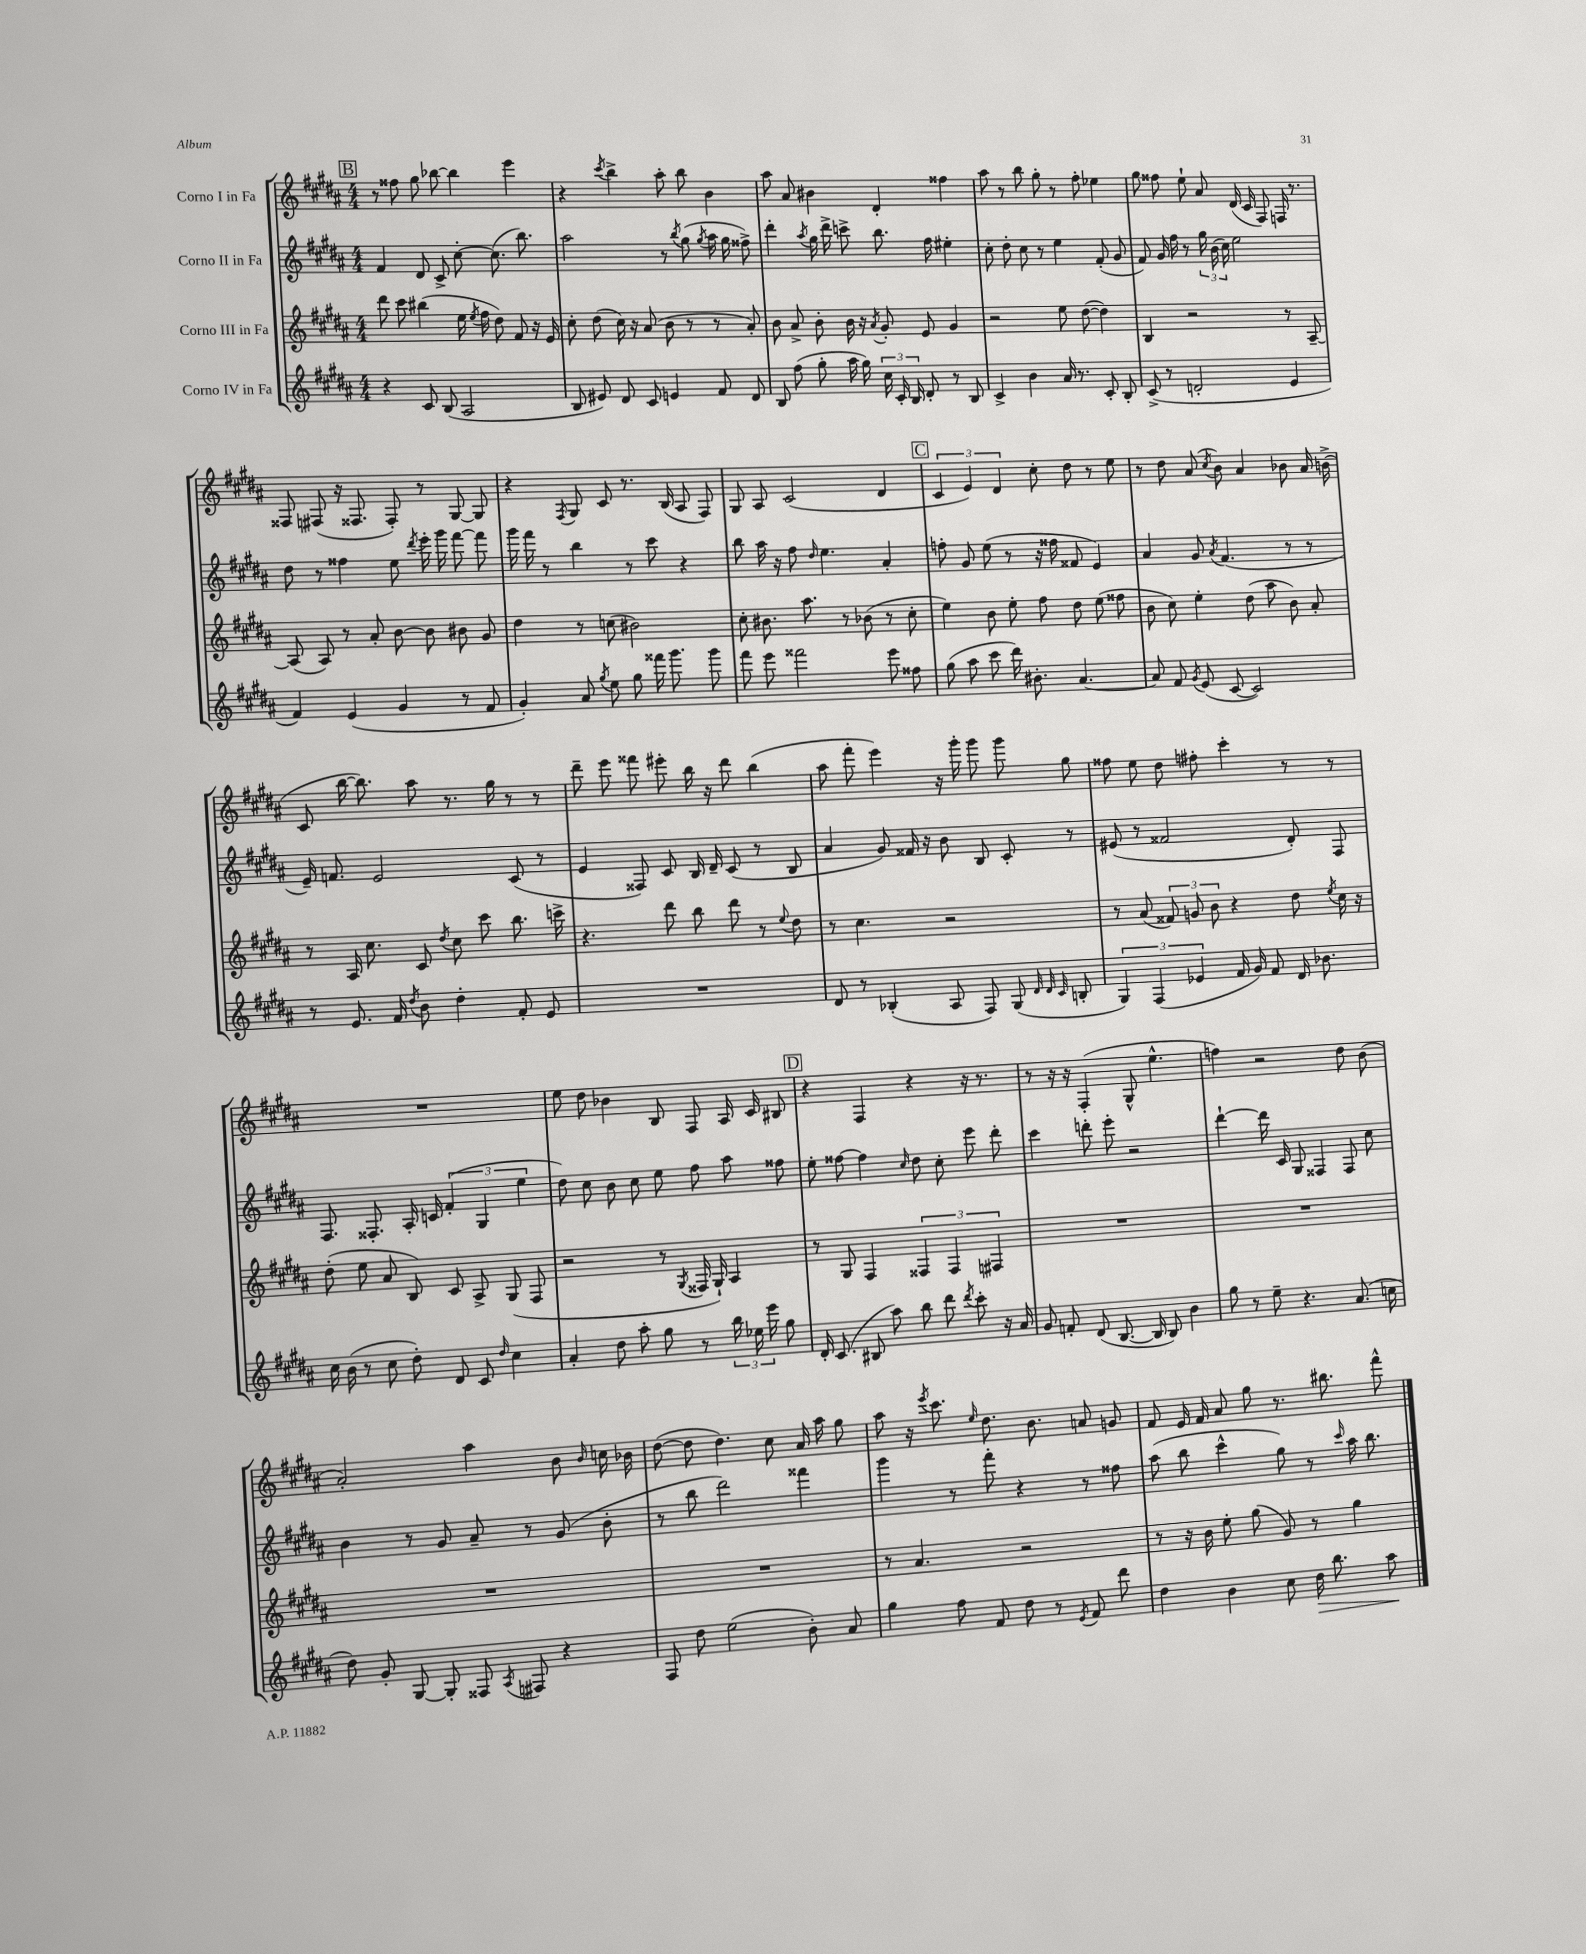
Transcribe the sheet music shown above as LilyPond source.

<<
\new StaffGroup <<
\new Staff = "s0" \with { instrumentName = "Corno I in Fa" } {
    \clef treble \key b \major \numericTimeSignature \time 4/4
    \autoBeamOff \mark \markup { \box "B" } r8 fisis''8 gis''8 bes''8~ bes''4 e'''4 |
    r4 \acciaccatura { cis'''8 } b''4-> ais''8-. b''8 b'4 |
    ais''8 ais'8 bis'4 dis'4-. fisis''4 |
    ais''8 r8 b''8 gis''8-. r8 fis''8-. ees''4 |
    gis''8 fisis''8 e''8-! ais'8 dis'16( cis'16 fis8) f16 r8. |
    fisis8 fis8( r16 fisis8. fisis8-.) r8 gis8~ gis8 |
    r4 \acciaccatura { fis8 } gis8 cis'8 r8. b16( ais8 fis8) |
    gis8 ais8 cis'2( dis'4 |
    \mark \markup { \box "C" } \tuplet 3/2 { cis'4 e'4) dis'4 } cis''8-. dis''8 r8 e''8 |
    r8 dis''8 ais'8( \acciaccatura { cis''8 } b'8) ais'4 bes'8 ais'16 b'16->( |
    cis'8 b''16~ b''8.) ais''8 r8. gis''16 r8 r8 |
    dis'''8-- e'''8 fisis'''8 eis'''8-. b''16 r16 dis'''8 b''4( |
    ais''8 fis'''8-. e'''4) r16 gis'''16-. gis'''8 gis'''8 gis''8 |
    fisis''8 e''8 dis''8 fis''8-. cis'''4-. r8 r8 |
    R1 |
    e''8 dis''8 bes'4 b8 fis8 ais16 cis'16 bis8 |
    \mark \markup { \box "D" } r4 fis4 r4 r16 r8. |
    r8 r16 r16 fis4-.( gis8-^ e''4.-^ |
    f''4) r2 dis''8 b'8( |
    ais'2-.) ais''4 b'8 \grace { b'16 } c''16 bes'16 |
    dis''8~( dis''8 dis''4.) cis''8 ais'16 ais''16 gis''8 |
    ais''8 r16 \acciaccatura { e'''8 } cis'''8. \grace { e''16 } dis''8. b'8. a'8 g'8 |
    fis'8 e'16 fis'16 ais'8 gis''8 r8. bis''8. fis'''8-^ \bar "|." |
}
\new Staff = "s1" \with { instrumentName = "Corno II in Fa" } {
    \clef treble \key b \major \numericTimeSignature \time 4/4
    \autoBeamOff \mark \markup { \box "B" } fis'4 dis'8 cis'8-> cis''8~-. cis''8.( b''8.) |
    ais''2 r8 \acciaccatura { b''8 } gis''8( \acciaccatura { gis''8 } ais''16 gis''16 fisis''8->) |
    dis'''4-. \acciaccatura { ais''8 } gis''16 dis'''16-> c'''8-> b''8. fis''16 eis''4-. |
    cis''8-. dis''8-. cis''8 r8 e''4 fis'8-.( gis'8 |
    fis'8) gis'16 fis''16 r8 \tuplet 3/2 { gis''16 b'16( cis''16) } e''2 |
    dis''8 r8 fisis''4 e''8 \acciaccatura { dis'''8 } e'''16-. gis'''16 fis'''8~ fis'''8 |
    gis'''16 fis'''16 r8 b''4 r8 cis'''8 r4 |
    b''8 ais''16 r16 fis''8 \grace { dis''16 } e''4. ais'4-. |
    \mark \markup { \box "C" } f''8-. gis'8 e''8( r8 r16 fisis''16 fisis'8 e'4) |
    ais'4 gis'8 \acciaccatura { ais'8 } fis'4.( r8 r8 |
    e'16--) f'8. e'2 cis'8( r8 |
    e'4 fisis8) cis'8 b16 dis'16-- cis'8( r8 b8 |
    ais'4 gis'8) fisis'16 r16 b'8 b8 cis'8-. r8 |
    eis'8( r8 fisis'2 dis'8-.) fis8 |
    fis8. fisis8.-. ais16-. c'16 \tuplet 3/2 { fis'4-.( gis4 e''4 } |
    dis''8) cis''8 b'8 cis''8 e''8 fis''8 ais''8 fisis''8 |
    \mark \markup { \box "D" } e''8-. fisis''8~ fisis''4 \grace { cis''16 } dis''8 cis''8-. e'''8 dis'''8-. |
    cis'''4 d'''8-. e'''8-. r2 |
    dis'''4~-! dis'''16 cis'16 gis8 fisis4 fisis8 cis''8 |
    b'4 r8 gis'8 ais'8-- r8 gis'8( b'8-. |
    r8 b''8 dis'''2) fisis'''4 |
    gis'''4 r8 fis'''8-. r4 r8 fisis''8 |
    ais''8( b''8 cis'''4-^ gis''8) r8 \grace { cis'''16 } ais''16 b''8. \bar "|." |
}
\new Staff = "s2" \with { instrumentName = "Corno III in Fa" } {
    \clef treble \key b \major \numericTimeSignature \time 4/4
    \autoBeamOff \mark \markup { \box "B" } dis'''8 cis'''8 bis''4( e''16 \acciaccatura { e''8 } fis''16 dis''8) fis'8 r16 e'16 |
    cis''8-. dis''8( cis''16) r16 ais'8( b'8 r8 r8 ais'8-.) |
    b'8 ais'8-> b'8-. b'16 r16 \acciaccatura { ais'8 } gis'8-. e'8 gis'4 |
    r2 e''8 dis''8~( dis''4) |
    b4 r2 r8 ais8~-- |
    ais8( ais8) r8 ais'8-. b'8~ b'8 bis'8 gis'8 |
    dis''4 r8 c''8( bis'2) |
    cis''8-. bis'8. ais''8. r8 bes'8( r8 cis''8-. |
    \mark \markup { \box "C" } e''4) b'8 e''8-. fis''8 dis''8 e''8( fisis''8 |
    b'8 cis''8) e''4-. dis''8( ais''8 b'8) ais'8-. |
    r8 ais16 cis''8. cis'8 \acciaccatura { dis''8 } cis''8 cis'''8 b''8. c'''16-> |
    r4. dis'''8 b''8 dis'''8 r8 \appoggiatura { e''8 } dis''8 |
    r8 cis''4. r2 |
    r8 ais'8( \tuplet 3/2 { fisis'8) g'8 b'8 } r4 dis''8 \acciaccatura { e''8 } cis''16 r16 |
    dis''8-.( e''8 ais'8 b8) cis'8 ais8-> gis8( fis8 |
    r2 r8 \acciaccatura { gis8 } fisis16 gis16-!) ais4 |
    \mark \markup { \box "D" } r8 gis8 fis4 \tuplet 3/2 { fisis4 fisis4 fis4 } |
    R1 |
    R1 |
    R1 |
    R1 |
    r8 ais'4. r2 |
    r8 r16 b'16 e''8-. gis''8( gis'8) r8 gis''4 \bar "|." |
}
\new Staff = "s3" \with { instrumentName = "Corno IV in Fa" } {
    \clef treble \key b \major \numericTimeSignature \time 4/4
    \autoBeamOff \mark \markup { \box "B" } r4 cis'8 b8( ais2 |
    b8 eis'8) dis'8 cis'8 e'4 fis'8 dis'8 |
    b8 fis''8( gis''8-. ais''16 gis''16) \tuplet 3/2 { cis''16 cis'16-. b16 } dis'8-. r8 b8 |
    cis'4-> b'4 ais'16 r8. cis'8-. b8-. |
    cis'8->( r8 d'2-. e'4 |
    fis'4) e'4( gis'4 r8 fis'8 |
    gis'4-.) ais'8 \acciaccatura { gis''8 } e''8 gis''8 fisis'''16 gis'''8. gis'''8 |
    fis'''8 e'''8 fisis'''2 e'''8 fisis''8 |
    \mark \markup { \box "C" } gis''8( ais''8 cis'''8 dis'''16) bis'8.-. ais'4.~ |
    ais'8 fis'8 \acciaccatura { gis'8 } e'8( cis'8~ cis'2) |
    r8 e'8. fis'16 \acciaccatura { dis''8 } b'8 dis''4-. fis'8-. e'8 |
    R1 |
    dis'8 r8 bes4-.( ais8 fis8) gis8( \grace { dis'32 dis'32 cis'32 } b8-. |
    \tuplet 3/2 { gis4) fis4( ees'4 } fis'16 gis'16) fis'8 dis'16 bes'8. |
    cis''16 b'16( r8 cis''8 dis''8-.) dis'8 cis'8 \grace { dis''16 } cis''4 |
    ais'4-. dis''8 ais''8-. gis''8 r8 \tuplet 3/2 { b''16 ees''16 e'''16 } gis''8 |
    \mark \markup { \box "D" } dis'16-. cis'8.( bis8 ais''8) b''8 dis'''8 \acciaccatura { dis'''8 } cis'''8-. r16 ais'16 |
    gis'8 f'8-. dis'8( b8.~ b16 b8) b'4 |
    gis''8 r8 e''8-- r4. ais'8.( c''16 |
    dis''8) gis'8-. gis8~ gis8-. fisis8 \acciaccatura { ais8 } fis8 r4 |
    fis8 dis''8 e''2( b'8-.) ais'8 |
    gis''4 fis''8 fis'8 dis''8 r8 \acciaccatura { e'8 } fis'8 dis'''8 |
    dis''4 b'4 cis''8 dis''16\> b''8. ais''8\! \bar "|." |
}
>>
>>
\layout { \context { \Score \remove "Bar_number_engraver" } }
